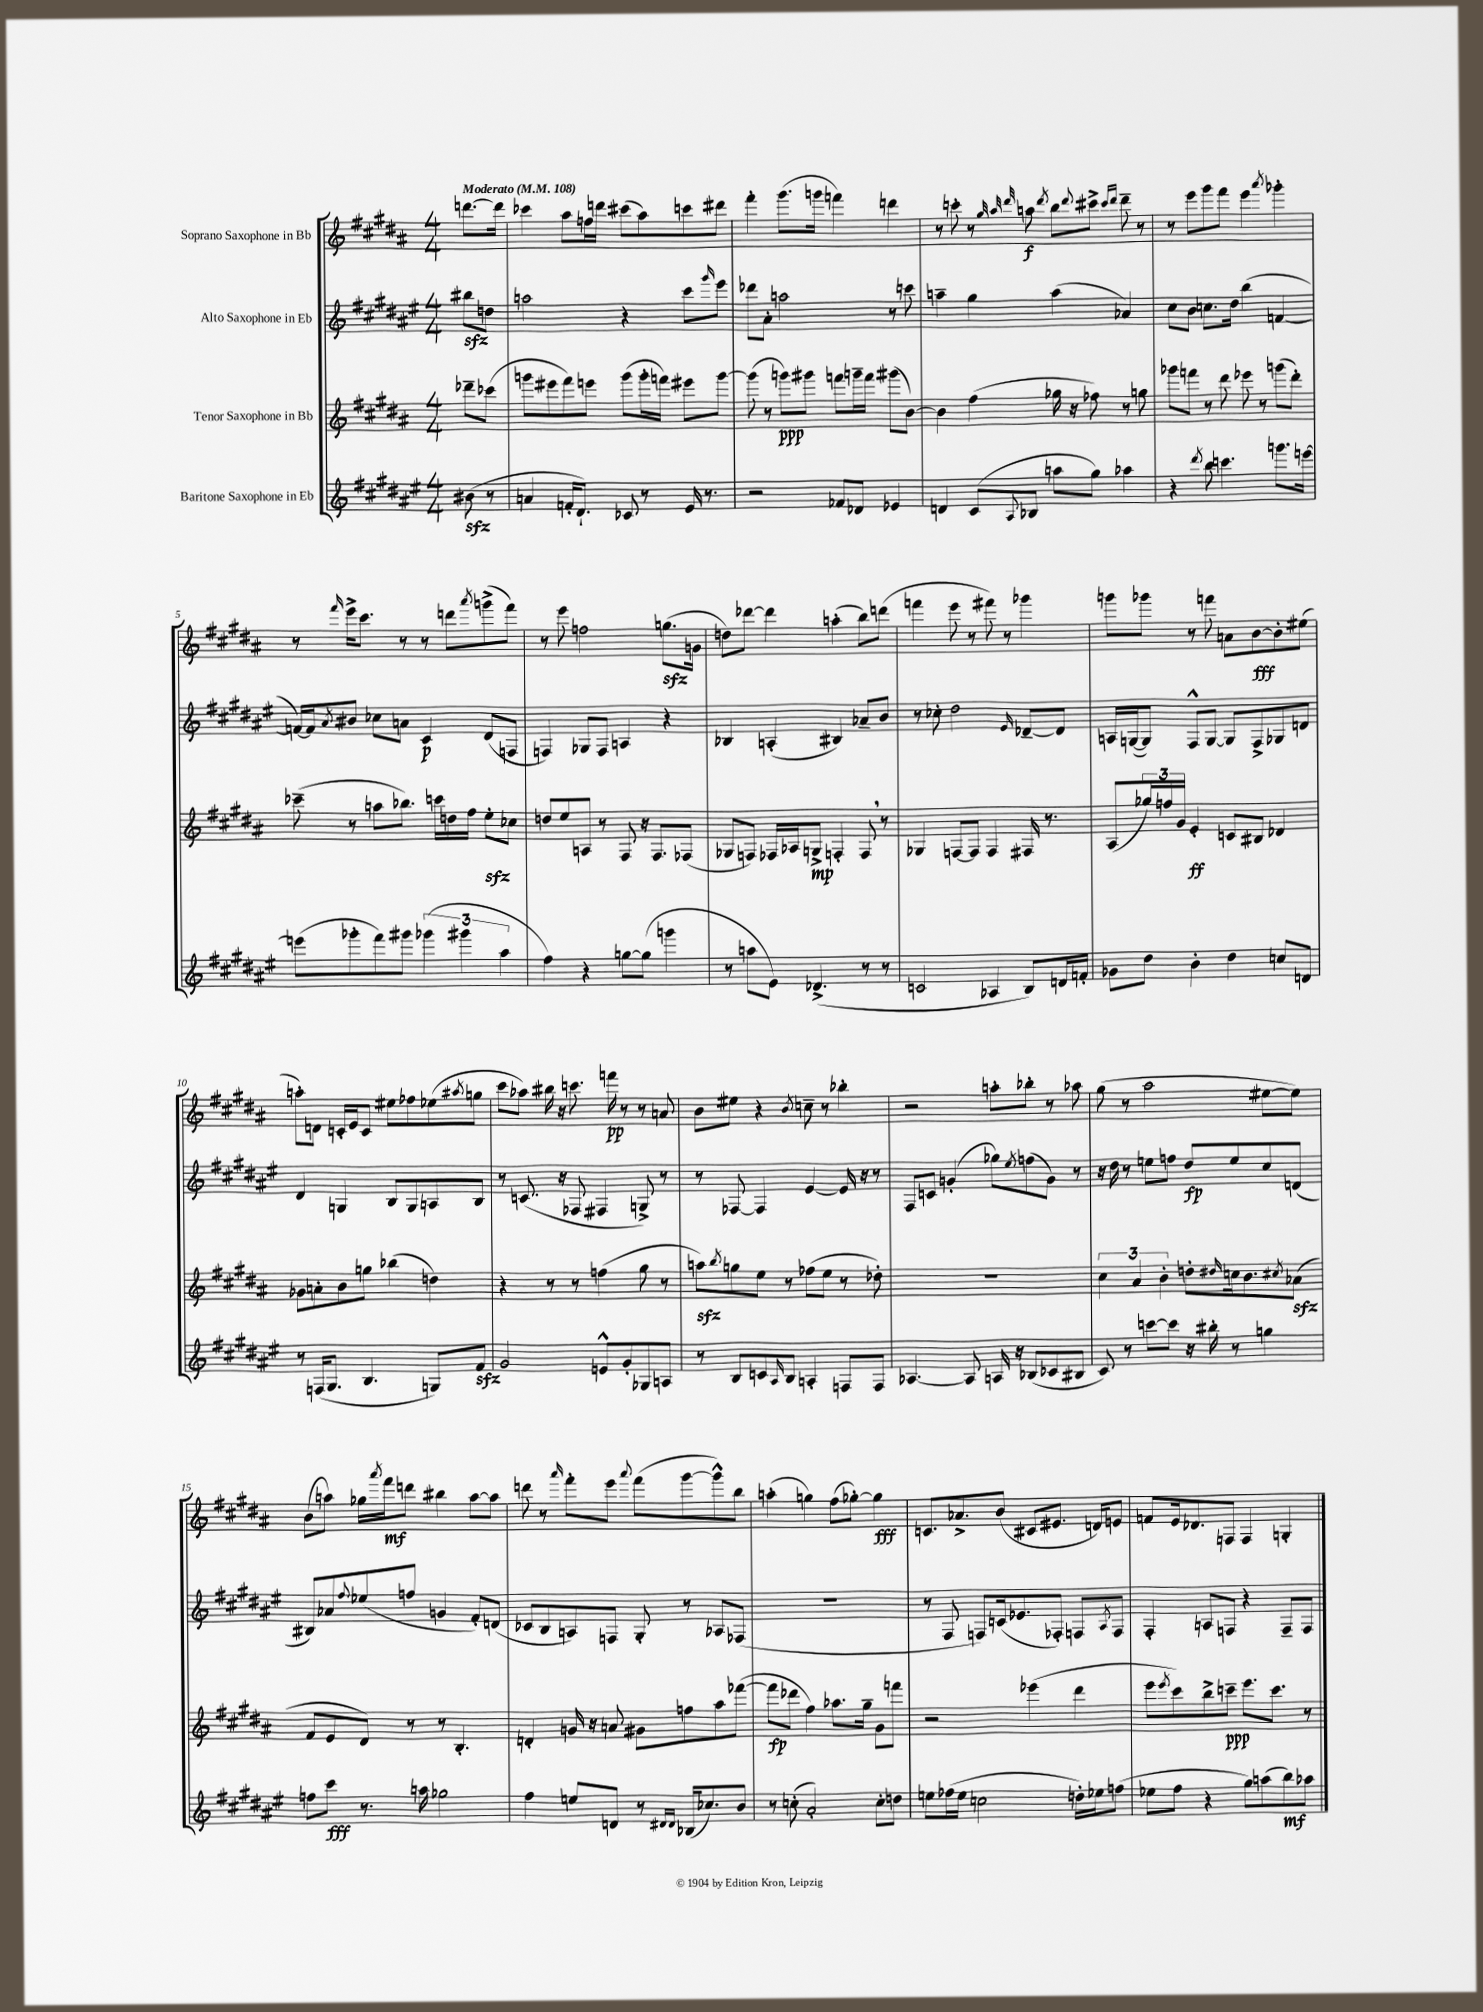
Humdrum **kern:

**kern	**dynam	**kern	**dynam	**kern	**dynam	**kern	**dynam
*part4	*part4	*part3	*part3	*part2	*part2	*part1	*part1
*staff4	*staff4	*staff3	*staff3	*staff2	*staff2	*staff1	*staff1
*I"Baritone Saxophone in Eb	*	*I"Tenor Saxophone in Bb	*	*I"Alto Saxophone in Eb	*	*I"Soprano Saxophone in Bb	*
*clefG2	*	*clefG2	*	*clefG2	*	*clefG2	*
*k[f#c#g#d#a#e#]	*	*k[f#c#g#d#a#]	*	*k[f#c#g#d#a#e#]	*	*k[f#c#g#d#a#]	*
*M4/4	*	*M4/4	*	*M4/4	*	*M4/4	*
*MM108	*	*MM108	*	*MM108	*	*MM108	*
=	=	=	=	=	=	=	=
!	!	!	!	!	!	!LO:TX:a:B:t=Moderato	!
(8b#Xzz\	.	8ddd-X~\L	.	8bb#Xzz\L	.	[8.dddn\L	.
8r	.	(8ccc-X\J	.	8ddn\J	.	.	.
.	.	.	.	.	.	16ddd\Jk]	.
=1	=1	=1	=1	=1	=1	=1	=1
4an/	.	8gggn\L	.	2aan\	.	4ccc-X\	.
.	.	8eee#X\	.	.	.	.	.
16fn'/KL	.	8fff#\)	.	.	.	8aa#\L	.
8.d#`/J)	.	.	.	.	.	.	.
.	.	8eeen\J	.	.	.	16ffn\L	.
.	.	.	.	.	.	16dddn\JJ	.
8c-X/	.	(8ggg\L	.	4r	.	(8ccc#X\L	.
8r	.	16ggg'\L	.	.	.	8aa#\)	.
.	.	16fffn\JJ)	.	.	.	.	.
16e#/	.	8eee#X\L	.	8ccc#\L	.	8cccn\	.
8.r	.	.	.	.	.	.	.
.	.	.	.	16qqggg#/	.	.	.
.	.	[8ggg\J	.	8eee#\J	.	8ddd#X\J	.
=2	=2	=2	=2	=2	=2	=2	=2
2r	.	(8ggg\]	.	8ddd-X\L	.	4fff#'\	.
.	.	8r	.	8a#'\J	.	.	.
.	.	8gggn\L)	ppp	2aan\	.	(8.ggg#\L	.
.	.	8ggg#X\J	.	.	.	.	.
.	.	.	.	.	.	16gggn\Jk	.
8f-X/L	.	8fffn\L	.	.	.	4fffn\)	.
8d-X/J	.	16gggn~\L	.	.	.	.	.
.	.	16fff\JJ	.	.	.	.	.
4e-X/	.	(8ggg#X\L	.	8r	.	4dddn\	.
.	.	[8b\J)	.	8cccn\	.	.	.
=3	=3	=3	=3	=3	=3	=3	=3
4dn/	.	4b\]	.	4aan~\	.	8r	.
.	.	.	.	.	.	8cccn'\	.
(8c#/L	.	(4ff#\	.	4gg#\	.	8r	.
.	.	.	.	.	.	32qqgg#/	.
.	.	.	.	.	.	32qqaa#/	.
8qqA#/	.	.	.	.	.	32qqddd#/	.
8B-X/J	.	.	.	.	.	8aan\	f
.	.	.	.	.	.	8qddd#/	.
8aan\L	.	16gg-X\	.	(4aa\	.	8bb\L	.
.	.	16r	.	.	.	.	.
.	.	.	.	.	.	8qqddd#/	.
8gg#\J)	.	8ff-X\)	.	.	.	8ccc#X^\J	.
.	.	.	.	.	.	16qqccc#/LL	.
.	.	.	.	.	.	16qqddd#/JJ	.
4aa-X\	.	8r	.	4a-X/)	.	8ddd#~\	.
.	.	8ggn\	.	.	.	8r	.
=4	=4	=4	=4	=4	=4	=4	=4
4r	.	8ggg-X\L	.	8cc#\L	.	8r	.
.	.	8fffn\J	.	8b\J	.	8eee\L	.
8qddd#/	.	.	.	.	.	.	.
8bb\	.	8r	.	8.ccn\L	.	8ggg#\	.
4.cccn\	.	8ddd#\	.	.	.	8fff#\J	.
.	.	.	.	16dd#\Jk	.	.	.
.	.	8eee-X\	.	(4bb\	.	4eee\	.
.	.	8r	.	.	.	.	.
.	.	.	.	.	.	8qaaa#/	.
8.gggn\L	.	(8gggn\L	.	[4fn/	.	4ggg-X'\	.
.	.	8ddd#'\J)	.	.	.	.	.
[16eeen\Jk	.	.	.	.	.	.	.
!!LO:LB:g=z
=5	=5	=5	=5	=5	=5	=5	=5
(8eeen\L]	.	(8ccc-X~\	.	16fn/LL_)	.	8r	.
.	.	.	.	16f/J]	.	.	.
.	.	.	.	8qa#/	.	16qqfff#/	.
8ggg-X'\	.	8r	.	8b#X/J	.	16eee^\KL	.
.	.	.	.	.	.	8.ccc#\J	.
8fff#\)	.	8aan\L	.	8cc-X\L	.	.	.
8ggg#X\J	.	8.bb-X\J)	.	8an\J	.	8r	.
(6ggg-X\	.	.	.	4c#/	p	8r	.
.	.	16cccn\LL	.	.	.	.	.
.	.	16ddn\	.	.	.	8dddn\L	.
6ggg#X\	.	.	.	.	.	.	.
.	.	16ff#\JJ	.	.	.	.	.
.	.	.	.	.	.	8qaaa#/	.
.	.	8eezz'\L	.	(8d#/L	.	(8gggn^\	.
6aa#\	.	.	.	.	.	.	.
.	.	8cc-X\J	.	8Fn/J	.	8fff#\J)	.
=6	=6	=6	=6	=6	=6	=6	=6
4ff#\)	.	8ddn/L	.	4Fn/)	.	8r	.
.	.	8ee/	.	.	.	8eee\	.
4r	.	8An/J	.	8G-X/L	.	2ffn\	.
.	.	8r	.	8F/J	.	.	.
[8ggn\L	.	8F#/	.	4An/	.	.	.
(8gg\J]	.	16r	.	.	.	.	.
.	.	8.F#/L	.	.	.	.	.
4gggn\	.	.	.	4r	.	(8.ggnzz\L	.
.	.	(8F-X/J	.	.	.	.	.
.	.	.	.	.	.	16gn\Jk	.
=7	=7	=7	=7	=7	=7	=7	=7
8r	.	8G-X/L	.	4B-X/	.	8ddn\L)	.
8aan\L	.	8Fn/J)	.	.	.	[8ddd-X\J	.
8e#\J)	.	16F-X/LL	.	(4An'/	.	4ddd-\]	.
.	.	16A-X/J	.	.	.	.	.
(4.d-X^/	.	8Gn^/J	mp	.	.	.	.
.	.	4Fn'/	.	4B#X/)	.	(4aan'\	.
8r	.	8F,/	.	8a-X~/L	.	8bb\L)	.
8r	.	8r	.	8b/J	.	(8dddn\J	.
=8	=8	=8	=8	=8	=8	=8	=8
2cn/	.	4G-X/	.	8r	.	4fffn\	.
.	.	.	.	8cc-X'\	.	.	.
.	.	[8Fn/L	.	2dd#\	.	8eee\	.
.	.	8F/J]	.	.	.	8r	.
4A-X/	.	4F/	.	.	.	8fff#X\)	.
.	.	.	.	.	.	8r	.
.	.	.	.	16qqe#/	.	.	.
8B/L)	.	16F#X/	.	[8d-X~/L	.	4ggg-X\	.
.	.	8.r	.	.	.	.	.
16dn/L	.	.	.	8d-/J]	.	.	.
16fn'/JJ	.	.	.	.	.	.	.
=9	=9	=9	=9	=9	=9	=9	=9
8g-X\L	.	(8A#/L	.	16An/LL	.	8gggn\L	.
.	.	.	.	([16Gn/J	.	.	.
8dd#\J	.	24gg-X/L)	.	8G/J])	.	8ggg-X\J	.
.	.	24ffn/	.	.	.	.	.
.	.	24g#/JJ	.	.	.	.	.
4b'\	.	4e'/	ff	8F#^^/L	.	8r	.
.	.	.	.	[8G/J	.	8fffn\	.
4dd#\	.	8cn/L	.	8G/L]	.	8an\L	.
.	.	8B#X/J	.	8F#^/	.	[8b\	fff
8ccn/L	.	4d-X/	.	8G-X/	.	8b'\]	.
8dn/J	.	.	.	8dn/J	.	(8ee#X\J	.
!!LO:LB:g=z
=10	=10	=10	=10	=10	=10	=10	=10
8r	.	8g-X\L	.	4d#/	.	8aan'\L)	.
(16Fn/KL	.	8an'\	.	.	.	8dn\J	.
8.G#/J	.	.	.	.	.	.	.
.	.	8b\	.	4Gn/	.	16cn'/LL	.
.	.	.	.	.	.	16e/J	.
4.B/	.	8ggn\J	.	.	.	8c/J	.
.	.	(4bb-X\	.	8B/L	.	8ee#X\L	.
.	.	.	.	8G/	.	8ff-X\	.
8Gn/L)	.	4ddn\)	.	8An/	.	(8ee-X\	.
.	.	.	.	.	.	8qaa#X/	.
8f#zz/J	.	.	.	8B/J	.	8ggn\J	.
=11	=11	=11	=11	=11	=11	=11	=11
2g#/	.	4r	.	8r	.	8ccc#\L	.
.	.	.	.	(8.cn/	.	8aa-X\J)	.
.	.	8r	.	.	.	16bb#X\	.
.	.	.	.	16r	.	16r	.
.	.	8r	.	8F-X/	.	8.cccn\	.
8en^^/L	.	(4ffn\	.	4F#X/	.	.	.
.	.	.	.	.	.	16fffn\	pp
8g#'/	.	.	.	.	.	8r	.
8G-X/	.	8gg#\	.	8Gn^/)	.	8r	.
8An/J	.	8r	.	8r	.	8an/	.
=12	=12	=12	=12	=12	=12	=12	=12
8r	.	8aanzz\L)	.	8r	.	8b\L	.
.	.	8qbb/	.	.	.	.	.
8B/L	.	8ggn\	.	[8F-X/	.	8ee#X\J	.
8cn/	.	8ee\J	.	4F-/]	.	4r	.
16qqA#/	.	.	.	.	.	.	.
8B/J	.	8r	.	.	.	.	.
.	.	.	.	.	.	8qb/	.
4An'/	.	(8ff-X\L	.	[4e#/	.	8ccn~\	.
.	.	8ee\J	.	.	.	8r	.
8Fn/L	.	8r	.	16e#/]	.	4bb-X'\	.
.	.	.	.	16r	.	.	.
8F/J	.	8dd-X'\)	.	8r	.	.	.
=13	=13	=13	=13	=13	=13	=13	=13
[4.A-X/	.	1r	.	8F#/L	.	2r	.
.	.	.	.	8cn/J	.	.	.
.	.	.	.	(4gn'/	.	.	.
8A-/]	.	.	.	.	.	.	.
16An/	.	.	.	8gg-X\L)	.	8aan'\L	.
16r	.	.	.	.	.	.	.
.	.	.	.	8qee#/	.	.	.
(8B-X/L	.	.	.	(8ffn\	.	8bb-X'\J	.
8c-X/	.	.	.	8g\J)	.	8r	.
8B#X/J	.	.	.	8r	.	8aa-X\	.
=14	=14	=14	=14	=14	=14	=14	=14
8c#/)	.	6cc#\	.	16r	.	(8gg#\	.
.	.	.	.	16dd#\	.	.	.
8r	.	.	.	8r	.	8r	.
.	.	6a#/	.	.	.	.	.
[8cccn\L	.	.	.	8een\L	.	2aa#\	.
.	.	6b'\	.	.	.	.	.
8ccc\J]	.	.	.	8ffn\J	.	.	.
16r	.	8ddn'\L	.	8dd#/L	fp	.	.
16bb#X'\	.	.	.	.	.	.	.
.	.	16qqdd#X/	.	.	.	.	.
8r	.	16ccn\k	.	8ee/	.	.	.
.	.	8.b\	.	.	.	.	.
4ggn\	.	.	.	8cc#/	.	[8ee#X\L	.
.	.	8qcc#X/	.	.	.	.	.
.	.	(8a-Xzz\J	.	(8dn/J	.	8ee#\J])	.
!!LO:LB:g=z
=15	=15	=15	=15	=15	=15	=15	=15
8ffn\L	.	8f#/L	.	8B#X/L)	.	(8b\L	.
8ccc#\J	fff	8e/	.	8a-X/	.	8aan\J)	.
.	.	.	.	8qqff#/	.	.	.
8.r	.	8d#/J)	.	(8ee-X/	.	16gg-X\LL	.
.	.	.	.	.	.	8qaaa#/	.
.	.	.	.	.	.	16fff#\J	mf
.	.	8r	.	8ffn/J	.	8dddn\J	.
16aan\	.	.	.	.	.	.	.
2gg-X\	.	8r	.	4gn/	.	4bb#X\	.
.	.	4.B'/	.	.	.	.	.
.	.	.	.	8f#'/L)	.	[8aa\L	.
.	.	.	.	(8dn/J	.	8aa\J]	.
=16	=16	=16	=16	=16	=16	=16	=16
4ff#\	.	4dn'/	.	8c-X/L	.	8dddn\	.
.	.	.	.	8B/	.	8r	.
.	.	.	.	.	.	16qqaaa#/	.
8een/L	.	16gn/	.	8An/)	.	8fff#'\L	.
.	.	16r	.	.	.	.	.
8dn/J	.	8an/	.	8Fn/J	.	8eee\J	.
.	.	.	.	.	.	8qqaaa#/	.
8r	.	8g#X\L	.	8G#'/	.	(8fff#\L	.
16qqd#X/LL	.	.	.	.	.	.	.
16qqd#/JJ	.	.	.	.	.	.	.
(16B-X/KL	.	8ffn\	.	8r	.	[8ggg#\	.
8.cc-X/)	.	.	.	.	.	.	.
.	.	8aa#\	.	8A-X/L	.	8ggg#^^\])	.
8b/J	.	([8fff-X\J	.	(8F-X/J	.	8bb\J	.
=17	=17	=17	=17	=17	=17	=17	=17
8r	.	8fff-\L]	fp	1r	.	(4aan'\	.
(8ccn'\	.	8ddd-X\J	.	.	.	.	.
2a#'/)	.	4ff#\)	.	.	.	4ggn\)	.
.	.	8.aa-X\L	.	.	.	(8ff#\L	.
.	.	.	.	.	.	[8gg-X'\J)	.
.	.	16gg#~\Jk	.	.	.	.	.
8cc'\L	.	8g#\L	.	.	.	4gg-\]	fff
8ddn\J	.	8fffn\J	.	.	.	.	.
=18	=18	=18	=18	=18	=18	=18	=18
8een\L	.	2r	.	8r	.	8.cn/L	.
(16ff-X\L	.	.	.	8F#/	.	.	.
16ee\JJ	.	.	.	.	.	8.a-X^/	.
2ccn\	.	.	.	8Fn/L)	.	.	.
.	.	.	.	(16cn/k	.	(8b/J	.
.	.	.	.	8.e-X/	.	.	.
.	.	(4eee-X\	.	.	.	8c#X/L	.
.	.	.	.	8F-X'/J)	.	8.e#X/J	.
16ddn'\LL)	.	4ddd#\	.	8Fn/L	.	.	.
16ee-X\J	.	.	.	.	.	16dn/KL)	.
.	.	.	.	8qA#/	.	.	.
(8ffn\J	.	.	.	8F/J	.	8en/J	.
=19	=19	=19	=19	=19	=19	=19	=19
8ee-X\L	.	8eee\L	.	4F#'/	.	8fn/L	.
.	.	8qeee/	.	.	.	.	.
8ff#\J	.	8ccc#\)	.	.	.	16e/k	.
.	.	.	.	.	.	8.d-X/	.
4r	.	8bb^\	.	8An/L	.	.	.
.	.	8cccn~\J	ppp	8Fn/J	.	8Fn/J	.
8gg#\L)	.	8.eee\L	.	4r	.	4F/	.
(8aan\	.	.	.	.	.	.	.
.	.	8.ccc\J	.	.	.	.	.
8bb\)	mf	.	.	8F~/L	.	4Gn'/	.
8aa-X\J	.	8r	.	8F/J	.	.	.
==	==	==	==	==	==	==	==
*-	*-	*-	*-	*-	*-	*-	*-
